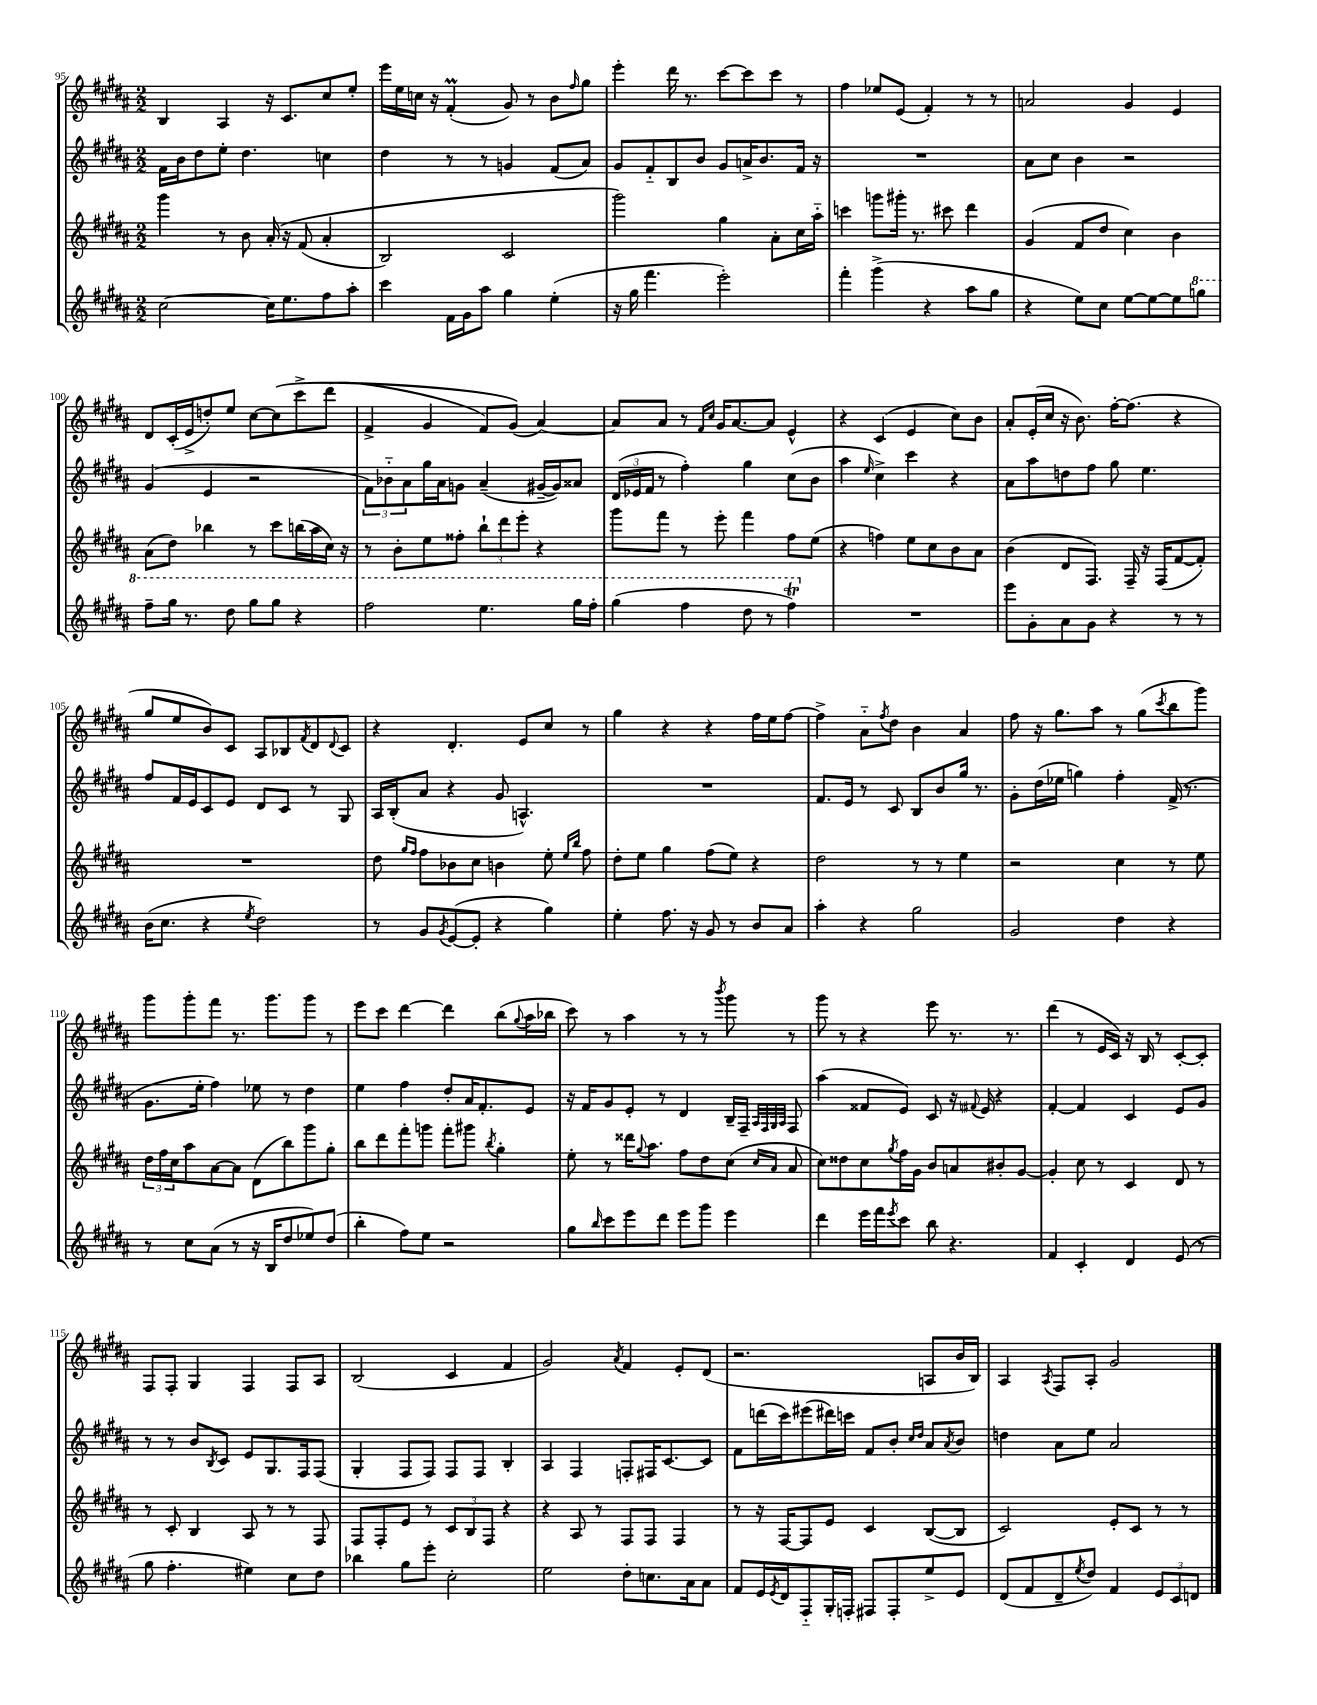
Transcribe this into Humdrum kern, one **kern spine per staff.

**kern	**kern	**kern	**kern
*part4	*part3	*part2	*part1
*staff4	*staff3	*staff2	*staff1
*clefG2	*clefG2	*clefG2	*clefG2
*k[f#c#g#d#a#]	*k[f#c#g#d#a#]	*k[f#c#g#d#a#]	*k[f#c#g#d#a#]
*M2/2	*M2/2	*M2/2	*M2/2
=95	=95	=95	=95
[2cc#\	4ggg#\	16f#\LL	4B/
.	.	16b\J	.
.	.	8dd#\	.
.	8r	8ee'\J	4A#/
.	8b\	4.dd#\	.
16cc#\KL]	(16a#'/	.	16r
8.ee\	16r	.	8.c#/L
.	(8f#/	.	.
8ff#\	4a#'/	4ccn\	8cc#/
8aa#'\J	.	.	8ee'/J
=96	=96	=96	=96
4ccc#\	2B/)	4dd#\	16eee\LL
.	.	.	16ee\
.	.	.	16ccn\JJ
.	.	.	16r
16f#\LL	.	8r	(4f#M'/
16g#\J	.	.	.
8aa#\J	.	8r	.
4gg#\	2c#/	4gn/	8g#/)
.	.	.	8r
(4ee'\	.	(8f#/L	8b\L
.	.	.	16qqff#/
.	.	8a#/J)	8gg#\J
=97	=97	=97	=97
16r	2ggg#\)	8g#/L	4eee'\
16gg#\	.	.	.
4.fff#\	.	8f#/	.
.	.	8B/	16ddd#\
.	.	.	8.r
.	.	8b/J	.
2eee'\)	4gg#\	8g#/L	[8ccc#\L
.	.	16an^/K	8ccc#\]
.	.	8.b/	.
.	8a#'\L	.	8ccc#\J
.	16cc#\L	16f#/Jk	8r
.	16aa#\JJ	16r	.
=98	=98	=98	=98
4fff#'\	4cccn\	1r	4ff#\
(4ggg#^\	8gggn\L	.	8ee-X/L
.	16ggg#X'\Jk	.	(8e/J
.	8.r	.	.
4r	.	.	4f#'/)
.	8ccc#X\	.	.
8aa#\L	4ddd#\	.	8r
8gg#\J	.	.	8r
=99	=99	=99	=99
4r	(4g#/	8a#\L	2an/
.	.	8cc#\J	.
8ee\L)	8f#/L	4b\	.
8cc#\J	8dd#/J	.	.
[8ee\L	4cc#\)	2r	4g#/
8ee\_	.	.	.
8ee\]	4b\	.	4e/
*8va	*	*	*
8gggn\J	.	.	.
!!LO:LB:g=z
=100	=100	=100	=100
8fff#~\L	(8a#\L	(4g#/	8d#/L
16ggg#\Jk	8dd#\J)	.	(16c#'/L
8.r	.	.	16e^/J
.	4bb-X\	4e/	8ddn'/)
8ddd#\	.	.	8ee/J
8ggg#\L	8r	2r	[8cc#\L
8ggg#\J	8ccc#\L	.	(8cc#\]
4r	(16bbn\L	.	8ccc#^\
.	16aa#\	.	.
.	16cc#\JJ)	.	(8ddd#\J
.	16r	.	.
=101	=101	=101	=101
2fff#\	8r	12f#\L)	4f#^/
.	.	12b-X\	.
.	8b'\L	.	.
.	.	12a#\	.
.	8ee\	16gg#\L	4g#/
.	.	16a#\J	.
.	8ff##X'\J	8gn\J	.
4.eee\	12bb`\L	(4a#~/	8f#/L)
.	12ddd#\	.	.
.	.	.	(8g#/J)
.	12eee'\J	.	.
.	4r	[16g#X~/LL	[4a#/)
.	.	16g#/J])	.
16ggg#\LL	.	8a##X/J	.
16fff#'\JJ	.	.	.
=102	=102	=102	=102
(4ggg#\	8ggg#\L	(24d#/LL	8a#/L]
.	.	24e-X/	.
.	.	24f#/JJ	.
.	8fff#\J	8r	8a#/J
4fff#\	8r	4ff#'\)	8r
.	.	.	16qqf#/LL
.	.	.	16qqcc#/JJ
.	8eee'\	.	16g#/KL
.	.	.	[8.a#/
8ddd#\	4fff#\	4gg#\	.
8r	.	.	8a#/J]
4fff#T\)	8ff#\L	(8cc#\L	4e^^/
.	(8ee\J	8b\J	.
=103	=103	=103	=103
*X8va	*	*	*
1r	4r	4aa#\	4r
.	.	16qqee/	.
.	4ffn\)	4cc#^\)	(4c#/
.	8ee\L	4ccc#\	4e/
.	8cc#\	.	.
.	8b\	4r	8cc#\L)
.	8a#\J	.	8b\J
=104	=104	=104	=104
8eee\L	(4b\	8a#\L	8a#'/L
8g#'\	.	8aa#\	(16e'/L
.	.	.	16cc#/JJ
8a#\	8d#/L	8ddn\	16r
.	.	.	8.b\)
8g#\J	8.F#/J)	8ff#\J	.
4r	.	8gg#\	[16ff#'\KL
.	16F#~/	.	(8.ff#\J]
.	16r	4.ee\	.
.	(16F#/KL	.	.
8r	[8f#/	.	4r
8r	8f#'/J])	.	.
!!LO:LB:g=z
=105	=105	=105	=105
(16b\KL	1r	8ff#/L	8gg#/L
8.cc#\J	.	.	.
.	.	16f#/L	8ee/
.	.	16e/J	.
4r	.	8c#/	8b/)
.	.	8e/J	8c#/J
8qee/	.	.	.
2dd#\)	.	8d#/L	8A#/L
.	.	8c#/J	8B-X/
.	.	.	8qf#/
.	.	8r	8d#/
.	.	.	8qqd#/
.	.	8G#/	8c#/J
=106	=106	=106	=106
8r	8dd#\	16A#/LL	4r
.	.	(16B'/J	.
.	16qqgg#/LL	.	.
.	16qqff#/JJ	.	.
8g#/L	8ff#\L	8a#/J	.
8qg#/	.	.	.
([8e/	8b-X\	4r	4.d#'/
8e'/J]	8cc#\J	.	.
4r	4bn\	8g#/	.
.	.	4.An^^/)	8e/L
4gg#\)	8ee'\	.	8cc#/J
.	16qqee/LL	.	.
.	16qqbb/JJ	.	.
.	8ff#\	.	8r
=107	=107	=107	=107
4ee'\	8dd#'\L	1r	4gg#\
.	8ee\J	.	.
8.ff#\	4gg#\	.	4r
16r	.	.	.
8g#/	(8ff#\L	.	4r
8r	8ee\J)	.	.
8b/L	4r	.	16ff#\LL
.	.	.	16ee\J
8a#/J	.	.	[8ff#\J
=108	=108	=108	=108
4aa#'\	2dd#\	8.f#/L	4ff#^\]
.	.	16e/Jk	.
4r	.	8r	8a#\L
.	.	.	8qff#/
.	.	8c#/	8dd#\J
2gg#\	8r	8B/L	4b\
.	8r	8b/	.
.	4ee\	16gg#/Jk	4a#/
.	.	8.r	.
=109	=109	=109	=109
2g#/	2r	8g#'\L	8ff#\
.	.	(16dd#\L	16r
.	.	16ee-X\JJ	8.gg#\L
.	.	4ggn\)	.
.	.	.	8aa#\J
4dd#\	4cc#\	4ff#'\	8r
.	.	.	(8gg#\L
.	.	.	8qccc#/
4r	8r	(16f#^/	8bb\
.	.	8.r	.
.	8ee\	.	8ggg#\J)
!!LO:LB:g=z
=110	=110	=110	=110
8r	24dd#\LL	8.g#\L	8ggg#\L
.	24ff#\	.	.
.	24cc#\J	.	.
8cc#\L	8aa#\	.	8ggg#'\
.	.	16ee'\Jk	.
(8a#\J	[8a#\	4ff#\)	8fff#\J
8r	8a#\J]	.	8.r
16r	(8d#\L	8ee-X\	.
16B/KL	.	.	8.ggg#\L
8dd#/	8bb\)	8r	.
8ee-X/)	8ggg#\	4dd#\	8ggg#\J
(8dd#/J	8gg#'\J	.	8r
=111	=111	=111	=111
4bb'\	8bb\L	4ee\	8eee\L
.	8ddd#\	.	8ccc#\J
8ff#\L)	8fff#'\	4ff#\	[4ddd#\
8ee\J	8gggn\J	.	.
2r	8fff#'\L	8dd#'/L	4ddd#\]
.	8ggg#X\J	16a#/K	.
.	.	8.f#'/	.
.	8qbb/	.	.
.	4gg#'\	.	(8bb\L
.	.	.	8qqgg#/
.	.	8e/J	16aa#\L
.	.	.	16bb-X\JJ
=112	=112	=112	=112
8gg#\L	8ee'\	16r	8ccc#\)
.	.	16f#/KL	.
16qqbb/	.	.	.
8ccc#\	8r	8g#/	8r
8eee\	16ddd##X\KL	8e'/J	4aa#\
.	8qqgg#/	.	.
.	8.aa#\J	.	.
8ddd#\J	.	8r	.
8eee\L	8ff#\L	4d#/	8r
8ggg#\J	8dd#\	.	8r
.	.	.	8qbbb/
4eee\	(8cc#\J	16B~/LL	8ggg#\
.	.	16F#~/JJ	.
.	.	32qqA#/LLL	.
.	.	32qqF#/	.
.	16qqcc#/LL	32qqG#/	.
.	16qqa#/JJ	32qqA#/JJJ	.
.	8a#/	8F#/	8r
=113	=113	=113	=113
4ddd#\	8cc#\L)	(4aa#\	8ggg#\
.	8dd##X\	.	8r
16eee\LL	8cc#\	8f##X/L	4r
16fff#\J	.	.	.
8qeee/	8qgg#/	.	.
8ccc#\J	16ff#\L	8e/J)	.
.	16g#\JJ	.	.
8bb\	8b/L	8c#/	8eee\
4.r	8an/	16r	8.r
.	.	8qqf#X/	.
.	.	16e/	.
.	8b#X'/	4r	.
.	.	.	8.r
.	[8g#/J	.	.
=114	=114	=114	=114
4f#/	4g#'/]	[4f#'/	(4ddd#\
4c#'/	8cc#\	4f#/]	8r
.	8r	.	16e/LL
.	.	.	16c#/JJ)
4d#/	4c#/	4c#/	16r
.	.	.	16B/
.	.	.	8r
(8e/	8d#/	8e/L	[8c#'/L
8r	8r	8g#/J	8c#'/J]
!!LO:LB:g=z
=115	=115	=115	=115
8gg#\	8r	8r	8F#/L
4.ff#'\	8c#'/	8r	8F#'/J
.	4B/	8b/L	4G#/
.	.	8qB/	.
.	.	8c#/J	.
4ee#X\)	8A#/	8e/L	4F#/
.	8r	8.G#/	.
8cc#\L	8r	.	8F#/L
.	.	16F#/k	.
8dd#\J	8F#/	(8F#/J	8A#/J
=116	=116	=116	=116
4bb-X\	8F#/L	4G#'/	(2B/
.	8F#'/	.	.
8gg#\L	8e/J	8F#/L	.
8eee'\J	8r	8F#/J)	.
2cc#'\	12c#/L	8F#/L	4c#/
.	12B/	.	.
.	.	8F#/J	.
.	12F#/J	.	.
.	4r	4B'/	4f#/
=117	=117	=117	=117
2ee\	4r	4A#/	2g#/)
.	8A#/	4F#/	.
.	8r	.	.
.	.	.	8qa#/
8dd#'\L	8F#/L	8Fn'/L	4f#/
8.ccn\	8F#/J	16F#X/K	.
.	.	[8.c#/	.
.	4F#/	.	8e'/L
16a#\k	.	.	.
8a#\J	.	8c#/J]	(8d#/J
=118	=118	=118	=118
8f#/L	8r	8f#\L	2.r
16e/L	16r	(16dddn\L	.
8qe/	.	.	.
16d#/J	[16F#/KL	16ccc#\J)	.
8F#/	8F#/]	(8eee#X\	.
16G#'/L	8e/J	16ddd#X\L)	.
16Fn'/JJ	.	16cccn\JJ	.
8F#X/L	4c#/	8f#/L	.
8F#'/	.	8b'/J	.
.	.	16qqcc#/LL	.
.	.	16qqdd#/JJ	.
8ee^/	([8B/L	8a#/L	8An/L
.	.	8qa#/	.
8e/J	8B/J]	8b/J	16b/L
.	.	.	16B/JJ)
=119	=119	=119	=119
(8d#/L	2c#/)	4ddn\	4A#/
8f#/	.	.	.
.	.	.	8qA#/
8d#~/	.	8a#\L	8F#/L
8qee/	.	.	.
8dd#/J)	.	8ee\J	8A#'/J
4f#/	8e'/L	2a#/	2g#/
.	8c#/J	.	.
12e/L	8r	.	.
12c#/	.	.	.
.	8r	.	.
12dn/J	.	.	.
==	==	==	==
*-	*-	*-	*-
